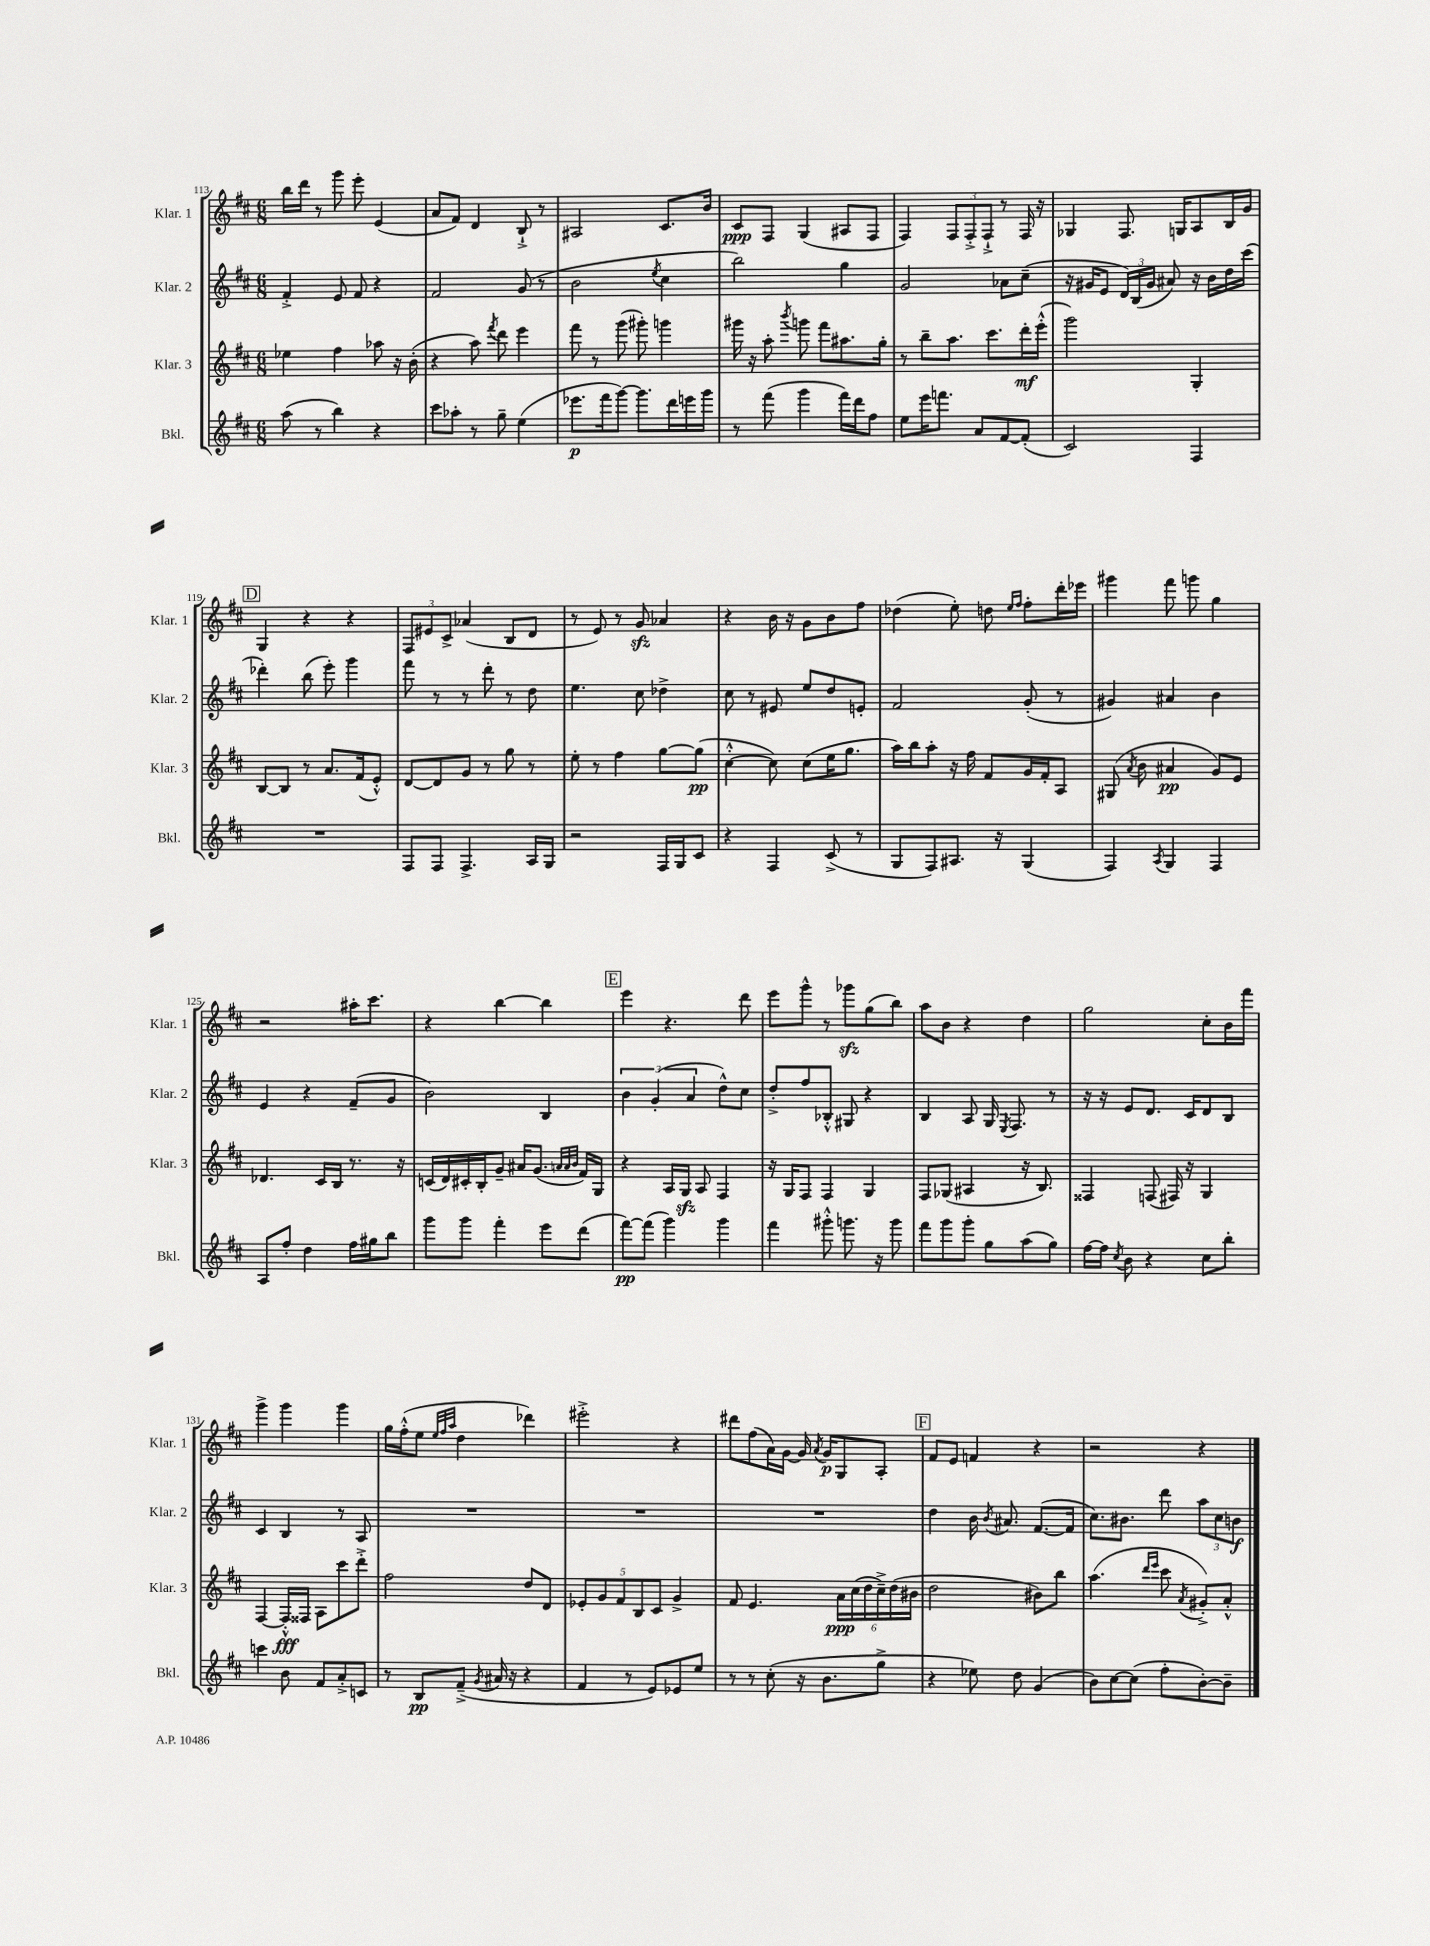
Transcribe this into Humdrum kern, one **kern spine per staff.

**kern	**kern	**kern	**kern
*staff4	*staff3	*staff2	*staff1
*clefG2	*clefG2	*clefG2	*clefG2
*k[f#c#]	*k[f#c#]	*k[f#c#]	*k[f#c#]
*M6/8	*M6/8	*M6/8	*M6/8
(8aa	4ee-	4f#'^	16bb
.	.	.	16ddd
8r	.	.	8r
4bb)	4ff#	8e	8ggg
.	.	8f#	8eee'
4r	8aa-	4r	(4e
.	16r	.	.
.	(16b'	.	.
=	=	=	=
8ccc#	4r	2f#	8a
8aa-'	.	.	8f#)
8r	8aa)	.	4d
.	8qfff#	.	.
8gg~	8ddd	.	.
(4ee	4eee	(8g	8B`^
.	.	8r	8r
=	=	=	=
8.eee-	8fff#	2b	2A#
.	8r	.	.
16fff#	.	.	.
[8ggg)	(8ggg	.	.
8.ggg]	8ggg#')	.	.
.	.	8qee	.
.	4ggg	4cc#	8.c#
16ddd	.	.	.
16eee	.	.	.
16ggg	.	.	16b
=	=	=	=
8r	16ggg#	2bb)	8c#
.	16r	.	.
(8fff#	8aa'	.	8F#
.	8qbbb	.	.
4ggg	8ggg	.	(4G
.	8fff#	.	.
16fff#)	8.aa#	4gg	8A#
16ddd	.	.	.
8ff#	.	.	8F#
.	16gg'	.	.
=	=	=	=
8ee	8r	2g	4F#)
16eee	8bb~	.	.
8.fff	.	.	.
.	8.aa	.	12F#
.	.	.	12F#'^
8a	.	.	.
.	.	.	12F#`^
.	8.ccc#	.	.
[8f#	.	8a-	8r
(8f#']	16ddd'	(8cc#~	16F#
.	(16eee'^^	.	16r
=	=	=	=
2c#)	2ggg)	16r	4G-
.	.	16g#	.
.	.	8e	.
.	.	24d)	8.F#
.	.	(24B	.
.	.	24g#	.
.	.	8a#)	.
.	.	.	16G
4F#	4G'	16r	8A
.	.	16b	.
.	.	16dd	16B
.	.	(16ccc#	16g
=	=	=	=
2.r	[8B	4ddd-')	4G
.	8B]	.	.
.	8r	(8bb	4r
.	8.a	8eee')	.
.	.	4ggg	4r
.	(16f#	.	.
.	8e'^^)	.	.
=	=	=	=
8F#	[8d	8fff#	12F#
.	.	.	12e#
8F#	8d]	8r	.
.	.	.	12c#^
4.F#^	8g	8r	(4a-
.	8r	8ddd'	.
.	8gg	8r	8B
16A	8r	8dd	8d
16G	.	.	.
=	=	=	=
2r	8ee'	4.ee	8r
.	8r	.	8e)
.	4ff#	.	8r
.	.	8cc#	8g
16F#	[8gg	4dd-^	4a-
16G	.	.	.
8c#	(8gg]	.	.
=	=	=	=
4r	[4cc#'^^	8cc#	4r
.	.	8r	.
4F#	8cc#])	8e#	16b
.	.	.	16r
.	(8cc#	8ee	8g
(8c#^	16ee	8dd	8b
.	8.gg	.	.
8r	.	8e'	8ff#
=	=	=	=
8G	16aa)	2f#	(4dd-
.	16bb	.	.
8F#)	8aa'	.	.
8.A#	16r	.	8ee')
.	16ff#	.	.
.	8f#	.	8dd
16r	.	.	.
.	.	.	16qqee
.	.	.	16qqff#
(4G	16g	(8g'	8ff#'
.	16f#'	.	.
.	8A	8r	16ddd'
.	.	.	16eee-
=	=	=	=
4F#)	(8G#	4g#)	4ggg#
.	8qa	.	.
.	8b	.	.
8qA	.	.	.
4G	4a#	4a#	8fff#
.	.	.	8ggg
4F#	8g)	4b	4gg
.	8e	.	.
=	=	=	=
8A	4.d-	4e	2r
8ff#'	.	.	.
4dd	.	4r	.
.	16c#	.	.
.	16B	.	.
16ff#	8.r	(8f#~	16aa#'
16gg#	.	.	8.ccc#
8bb	.	8g	.
.	16r	.	.
=	=	=	=
8ggg	(16c	2b)	4r
.	16d)	.	.
8ggg	16c#'	.	.
.	16B'	.	.
4fff#'	8g~	.	[4bb
.	16a#	.	.
.	(8.g	.	.
8eee	.	4B	4bb]
.	32qqa	.	.
.	32qqa	.	.
.	32qqb	.	.
(8ddd	16f#)	.	.
.	16G	.	.
=	=	=	=
[8fff#)	4r	6b	4eee
(8fff#]	.	.	.
.	.	(6g'	.
4ggg)	16A	.	4.r
.	16G	.	.
.	.	6a	.
.	8A	.	.
4ggg	4F#	8dd^^)	.
.	.	8cc#	8ddd
=	=	=	=
4fff#	16r	8dd'^	8eee
.	16G	.	.
.	8F#	8ff#	8ggg^^
8ggg#'^^	4F#	8B-'^^	8r
8.ggg	.	8G#	8ggg-
.	4G	4r	(8gg
16r	.	.	.
8ggg	.	.	8bb)
=	=	=	=
8fff#	8F#	4B	8aa
8ggg	(8G-	.	8b
8ggg'	4A#	8A	4r
8gg	.	16G	.
.	.	8qE	.
.	.	8.F#	.
(8aa	16r	.	4dd
.	8.B)	.	.
8gg)	.	8r	.
=	=	=	=
[16ff#	4F##	16r	2gg
16ff#]	.	16r	.
8qcc#	.	.	.
8b	.	8e	.
4r	(8F	8.d	.
.	16F#)	.	.
.	16r	16c#	.
8cc#	4G	8d	8cc#'
8bb'	.	8B	16b
.	.	.	16fff#
=	=	=	=
4ccc	[4F#	4c#	4ggg^
8b	16F#'^^]	4B	4ggg
.	16F##	.	.
8f#	8A	.	.
8a'^	8ccc#	8r	4ggg
8c	8ddd'^	8A	.
=	=	=	=
8r	2ff#	2.r	16gg
.	.	.	(16ff#'^^
8B	.	.	8ee
.	.	.	32qqee
.	.	.	32qqff#
.	.	.	32qqaa
(8f#~^	.	.	4dd
8qg	.	.	.
16a#	.	.	.
16r	.	.	.
4r	8dd	.	4ddd-)
.	8d	.	.
=	=	=	=
4f#	10e-'	2.r	2eee#'^
.	10g	.	.
.	10f#	.	.
8r	.	.	.
.	10B	.	.
8e)	.	.	.
.	10c#	.	.
8e-	4g^	.	4r
8ee	.	.	.
=	=	=	=
8r	8f#	2.r	8ddd#
8r	4.e	.	(8ff#
(8cc#'	.	.	16a)
.	.	.	[16g
16r	.	.	16g]
.	.	.	8qa
8.b	.	.	16g
.	24a	.	8G
.	(24cc#	.	.
.	24dd	.	.
8gg^	24cc#~^)	.	8A'
.	(24dd	.	.
.	24b#	.	.
=	=	=	=
4r	2dd	4dd	8f#
.	.	.	8e
8ee-)	.	16b	4f
.	.	8qb	.
.	.	8.a#	.
8dd	.	.	.
(4g	8b#)	([8.f#	4r
.	8bb	.	.
.	.	16f#]	.
=	=	=	=
8b)	(4.aa	8.cc#)	2r
[8cc#	.	.	.
.	.	8.b#	.
(8cc#]	.	.	.
.	16qqddd	.	.
.	16qqeee	.	.
8ff#'	8ccc#	8ddd	.
.	8qa	.	.
[8b')	8g#'^)	12aa	4r
.	.	12cc#	.
8b~]	8a'^^	.	.
.	.	12b	.
==	==	==	==
*-	*-	*-	*-
